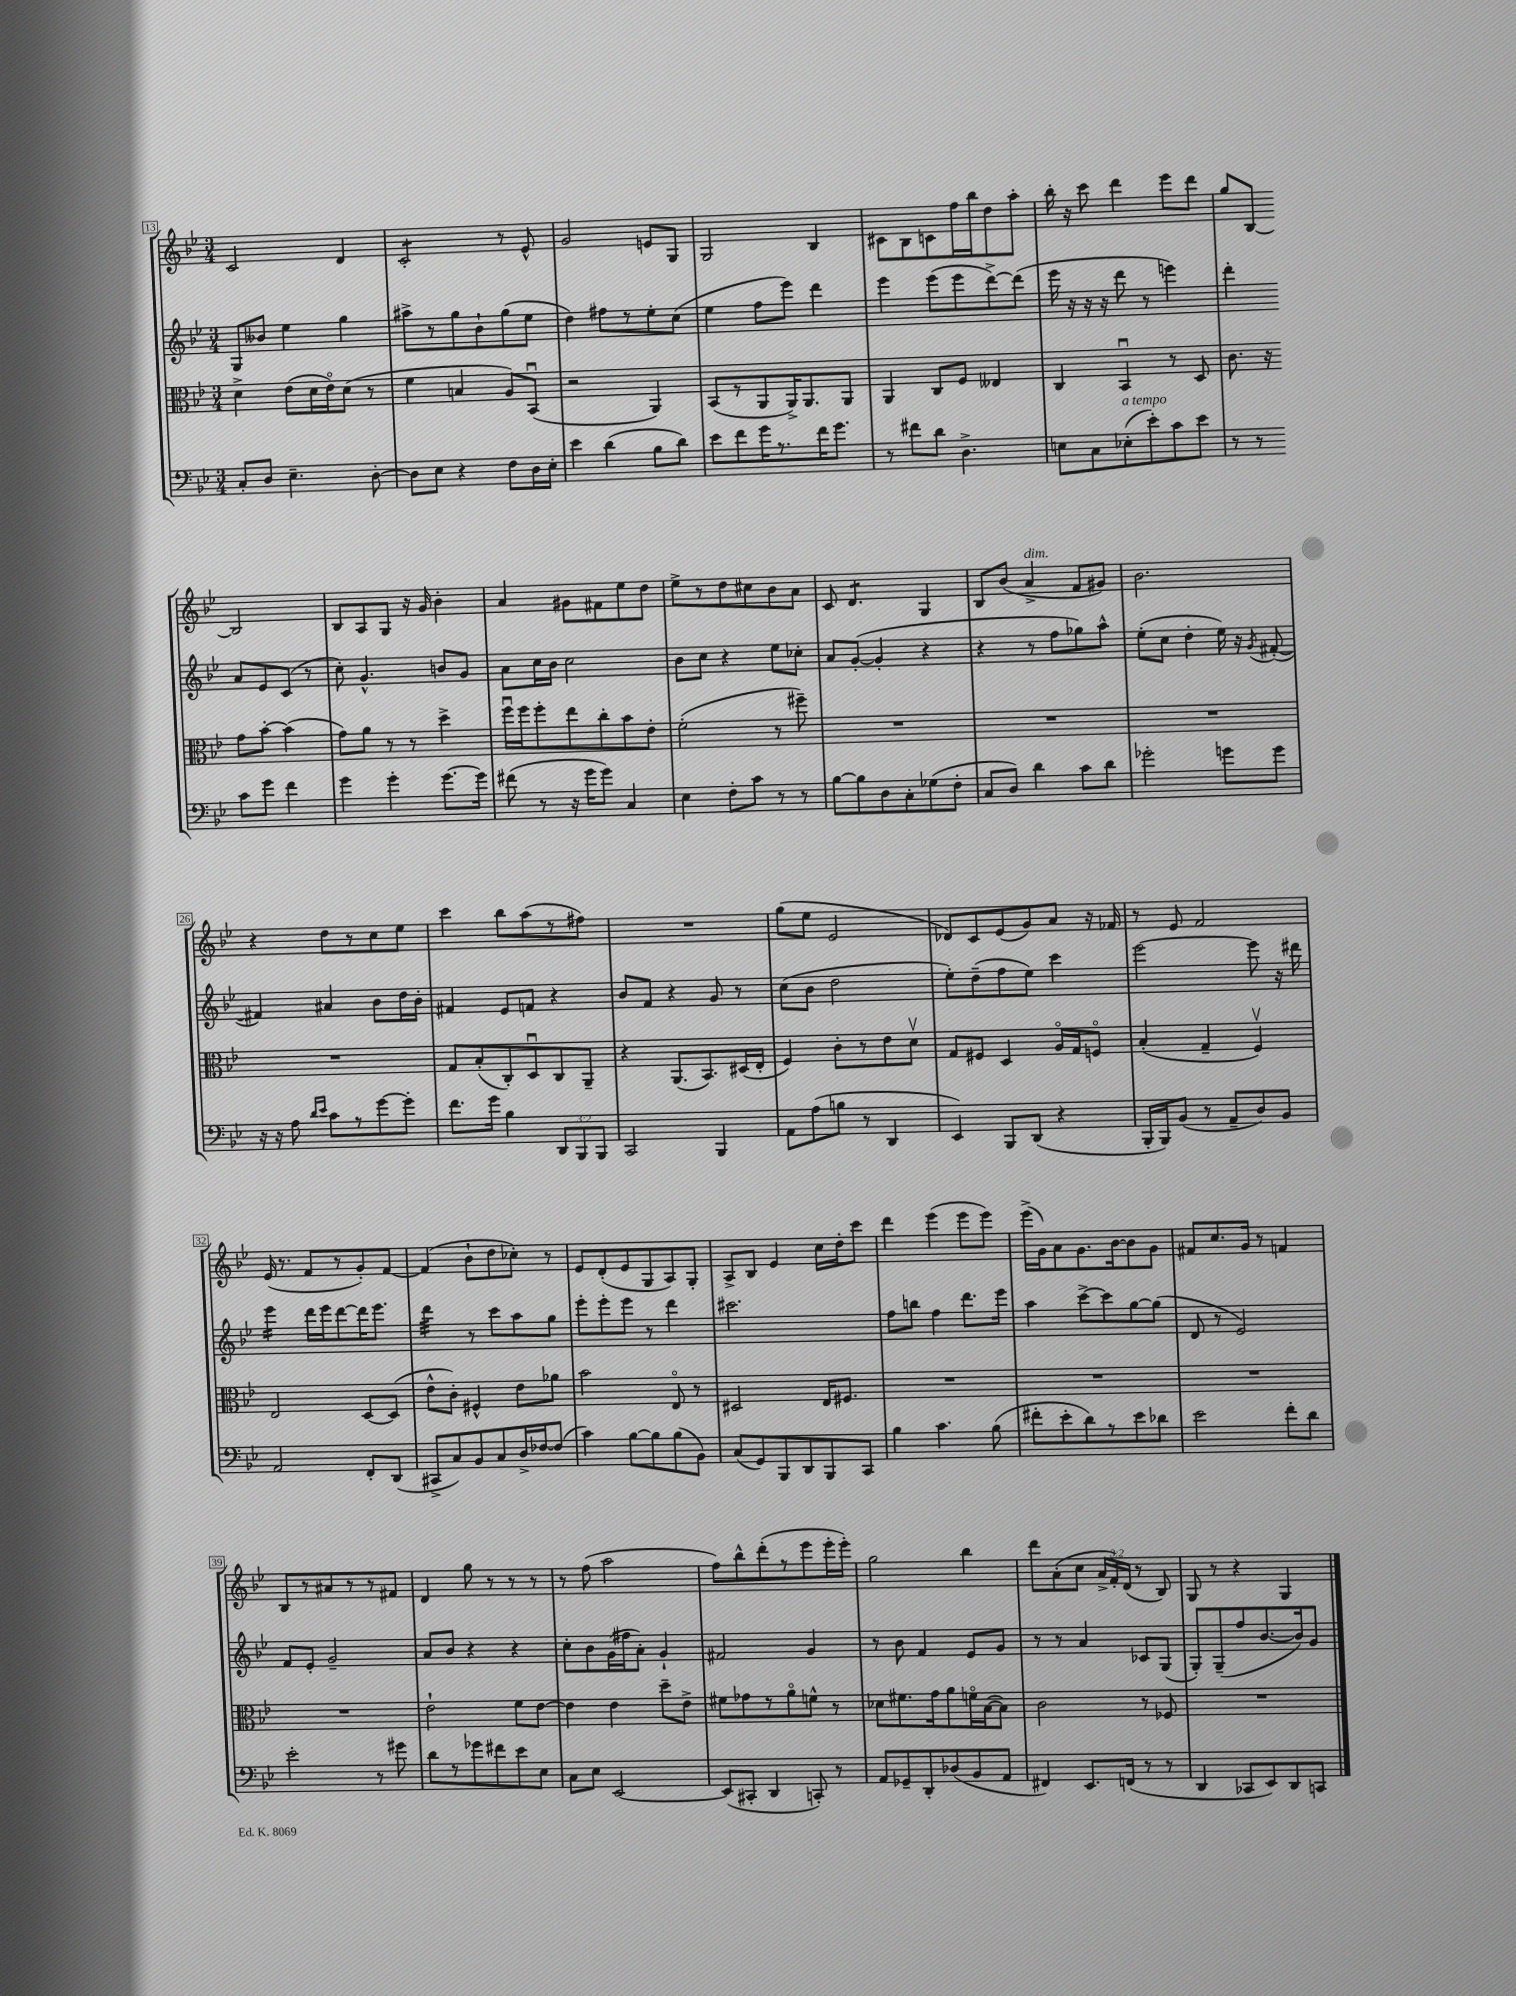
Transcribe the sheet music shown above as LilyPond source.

<<
\new StaffGroup <<
\new Staff = "s0" {
    \clef treble \key bes \major \numericTimeSignature \time 3/4 \override Staff.TupletNumber.text = #tuplet-number::calc-fraction-text
    \autoBeamOff c'2 d'4 |
    c'2:8-. r8 ees'8-^ |
    g'2 e'8[ g8] |
    g2 bes4 |
    cis'8[ bes8 c'8 f''16 bes''16 d''8 a''8]-. |
    bes''16-. r16 c'''8 d'''4 ees'''8[ d'''8] |
    g''8[ bes8]~ bes2 |
    bes8[ a8 g8] r16 g'16 bes'4-. |
    a'4 gis'8[ fis'8 ees''8 d''8] |
    ees''8[-> r8 d''8 cis''8 bes'8 a'8] |
    c'8 d'4.:8 g4 |
    bes8[ bes'8]( a'4->^\markup { \italic "dim." } f'8[ gis'8]) |
    bes'2. |
    r4 d''8[ r8 c''8 ees''8] |
    c'''4 bes''8[ a''8( r8 fis''8]) |
    R2. |
    g''8[( ees''8] ees'2 |
    des'8[) c'8 ees'8( g'8) a'8] r16 fes'16 |
    r8 ees'8 f'2 |
    ees'16( r8. f'8[ r8 g'8-.) f'8]~ |
    f'4( bes'8[-! d''8 ces''8]-.) r8 |
    ees'8[ d'8-.( ees'8 g8 a8) g8]-. |
    a8[-> bes8] ees'4 c''16[ d''16-. c'''8] |
    d'''4 ees'''4( ees'''8[ ees'''8]) |
    ees'''16[->( g'16) a'8 g'8. bes'16~ bes'8 g'8] |
    fis'8[ c''8. g'16] r8 f'4 |
    bes8[ r8 ais'8 r8 r8 fis'8] |
    d'4 g''8 r8 r8 r8 |
    r8 f''8( a''2 |
    f''8[) bes''8-^ d'''8-.( r8 ees'''8 ees'''16-. ees'''16]-.) |
    g''2 bes''4 |
    d'''8[ a'8-.( c''8] \tuplet 3/2 { a'16[-> f'16-.) d'16]( } r8 bes8) |
    g8 r8 r4 g4 \bar "|." |
}
\new Staff = "s1" {
    \clef treble \key bes \major \numericTimeSignature \time 3/4
    \autoBeamOff g8[ beses'8] ees''4 g''4 |
    ais''8[-> r8 g''8 bes'8-! g''8( ees''8] |
    d''4) fis''8[ r8 ees''8-. c''8]( |
    ees''4 f''8[ ees'''8]) d'''4 |
    ees'''4 ees'''8[( ees'''8 d'''8~->) d'''8]( |
    ees'''16 r16 r16 r16 d'''8 r8 e'''4) |
    d'''4-. a'8[ ees'8 c'8]( r8 |
    c''8-.) g'4.-^ b'8[ g'8] |
    a'8[ c''16 bes'16] c''2 |
    bes'8[ c''8] r4 ees''8[ ces''8]-. |
    a'8[ g'8]~-.( g'4-. r4 |
    r4 r8 f''8[ ges''8) a''8]-^ |
    ees''8[-.( c''8] d''4-. ees''16) r16 \acciaccatura { g'8 } fis'8~-.( |
    fis'4) ais'4 bes'8[ d''16 bes'16]-. |
    fis'4 ees'8[ f'8] r4 |
    bes'8[ f'8] r4 g'8 r8 |
    c''8[( bes'8] d''2 |
    ees''8[-.) d''8--( f''8 ees''8]) c'''4 |
    ees'''2~ ees'''8 r16 dis'''16 |
    ees'''4:16 d'''16[ ees'''16 d'''8~ d'''16 ees'''8.] |
    d'''4:32 r8 c'''8[ a''8 g''8] |
    ees'''8[-. ees'''8-. ees'''8] r8 d'''4 |
    cis'''2. |
    f''8[ b''8] f''4 d'''8.[ ees'''16] |
    a''4 c'''8[~-> c'''8 g''8~ g''8]( |
    d'8 r8 ees'2) |
    f'8[ ees'8]-. g'2-- |
    a'8[ bes'8] r4 r4 |
    c''8[-. bes'8 g'16( fis''16 a'8]-.) g'4-! |
    fis'2 g'4 |
    r8 bes'8 f'4 ees'8[ g'8] |
    r8 r8 a'4 ces'8[ g8]( |
    g8[-.) g8--( f''8 bes'8.~ bes'16) g'8] \bar "|." |
}
\new Staff = "s2" {
    \clef alto \key bes \major \numericTimeSignature \time 3/4
    \autoBeamOff d'4-> ees'8[( d'16 ees'16\flageolet) d'8]( r8 |
    f'4 b4 a8[) bes,8]\downbow( |
    r2 a,4) |
    bes,8[( r8 a,8 a,16->) a,8. a,8] |
    a,4 c8[ f8] eeses4 |
    c4 bes,4\downbow r8 d8 |
    c'8. r16 g'8[ bes'8]~-. bes'4( |
    g'8[) a'8] r8 r8 d''4-> |
    f''16[\downbow f''16 f''8-. ees''8 c''8-. bes'8 ees'8]-. |
    f'2-.( r8 fis''8--) |
    R2. |
    R2. |
    R2. |
    R2. |
    g8[ bes8-.( c8-.) d8\downbow c8 a,8]-- |
    r4 a,8.[( bes,8.) dis16( ees16]-. |
    f4) c'8[-. r8 ees'8 d'8]\upbow |
    g8[ fis8] d4 a16[\flageolet g16 f8]\flageolet |
    bes4-.( g4-- f4\upbow) |
    ees2 d8[~ d8]( |
    ees'8[-^ c'8]-.) fis4-^ ees'8[ aes'8] |
    bes'2 ees8\flageolet r8 |
    dis2 ees16[ fis8.] |
    R2. |
    R2. |
    R2. |
    R2. |
    ees'2-! f'8[ ees'8]~ |
    ees'4 ees'4 d''8[-- ees'8]-> |
    fis'8[ ges'8 r8 a'8\flageolet f'8]-^ r8 |
    des'8[ fis'8. g'16 a'8 f'16\flageolet bes16~( bes8]) |
    c'2 r8 fes8 |
    R2. \bar "|." |
}
\new Staff = "s3" {
    \clef bass \key bes \major \numericTimeSignature \time 3/4 \override Staff.TupletNumber.text = #tuplet-number::calc-fraction-text
    \autoBeamOff c8[-. d8] ees4.-- d8~-. |
    d8[ ees8] r4 f8[ d16 ees16]-. |
    ees'4 d'4( bes8[ d'8]) |
    ees'8[ f'8 g'16 r8. f'16 g'8.] |
    r8 fis'8[ d'8] d4.-> |
    e8[ c8 ees8-.^\markup { \italic "a tempo" }( ees'8-.) c'8 ees'8] |
    r8 r8 c'8[ g'8] f'4 |
    g'4 g'4-. g'8.[~ g'16] |
    fis'8( r8 r16 g'16[ g'8]) c4 |
    ees4 f8[-. c'8] r8 r8 |
    bes8[~ bes8 d8 c8-. ges8( f8]-. |
    c8[ d8]) d'4 c'8[ d'8] |
    ges'2-. g'8[ g'8] |
    r16 r16 a8 \grace { d'16[ ees'16] } c'8[ r8 g'8~ g'8]-. |
    f'8.[ g'16] bes4 \tuplet 3/2 { d,8[ bes,,8 bes,,8] } |
    c,2 bes,,4 |
    a,8[ a8( b8] r8 d,4 |
    ees,4) bes,,8[ d,8]( r4 |
    bes,,16[-. bes,,16) bes,8]( r8 a,8[-- d8) bes,8] |
    a,2 f,8[-. d,8]( |
    cis,8[-> c8) bes,8 c8 d16-> fes16~ fes8]( |
    c'4) bes8[~ bes8 bes8( bes,8]) |
    c8[( g,8) bes,,8 d,8 bes,,8 c,8] |
    bes4 c'4. bes8( |
    fis'8[-. ees'8-. d'8) r8 ees'8 des'8] |
    ees'2 f'8[-. d'8] |
    ees'2-. r8 gis'8 |
    d'8[ r8 ges'8 fis'8 ees'8 ees8] |
    c8[ ees8] ees,2~ |
    ees,8[( cis,8]-. d,4 c,8-.) r8 |
    a,8[ ges,8-- d,8-. des8( bes,8 a,8] |
    fis,4) ees,8.[ f,16]( r8 r8 |
    d,4 ces,8[ ees,8) d,8 c,8] \bar "|." |
}
>>
>>
\layout { \context { \Score currentBarNumber = #13 \override BarNumber.stencil = #(make-stencil-boxer 0.1 0.3 ly:text-interface::print) } }
